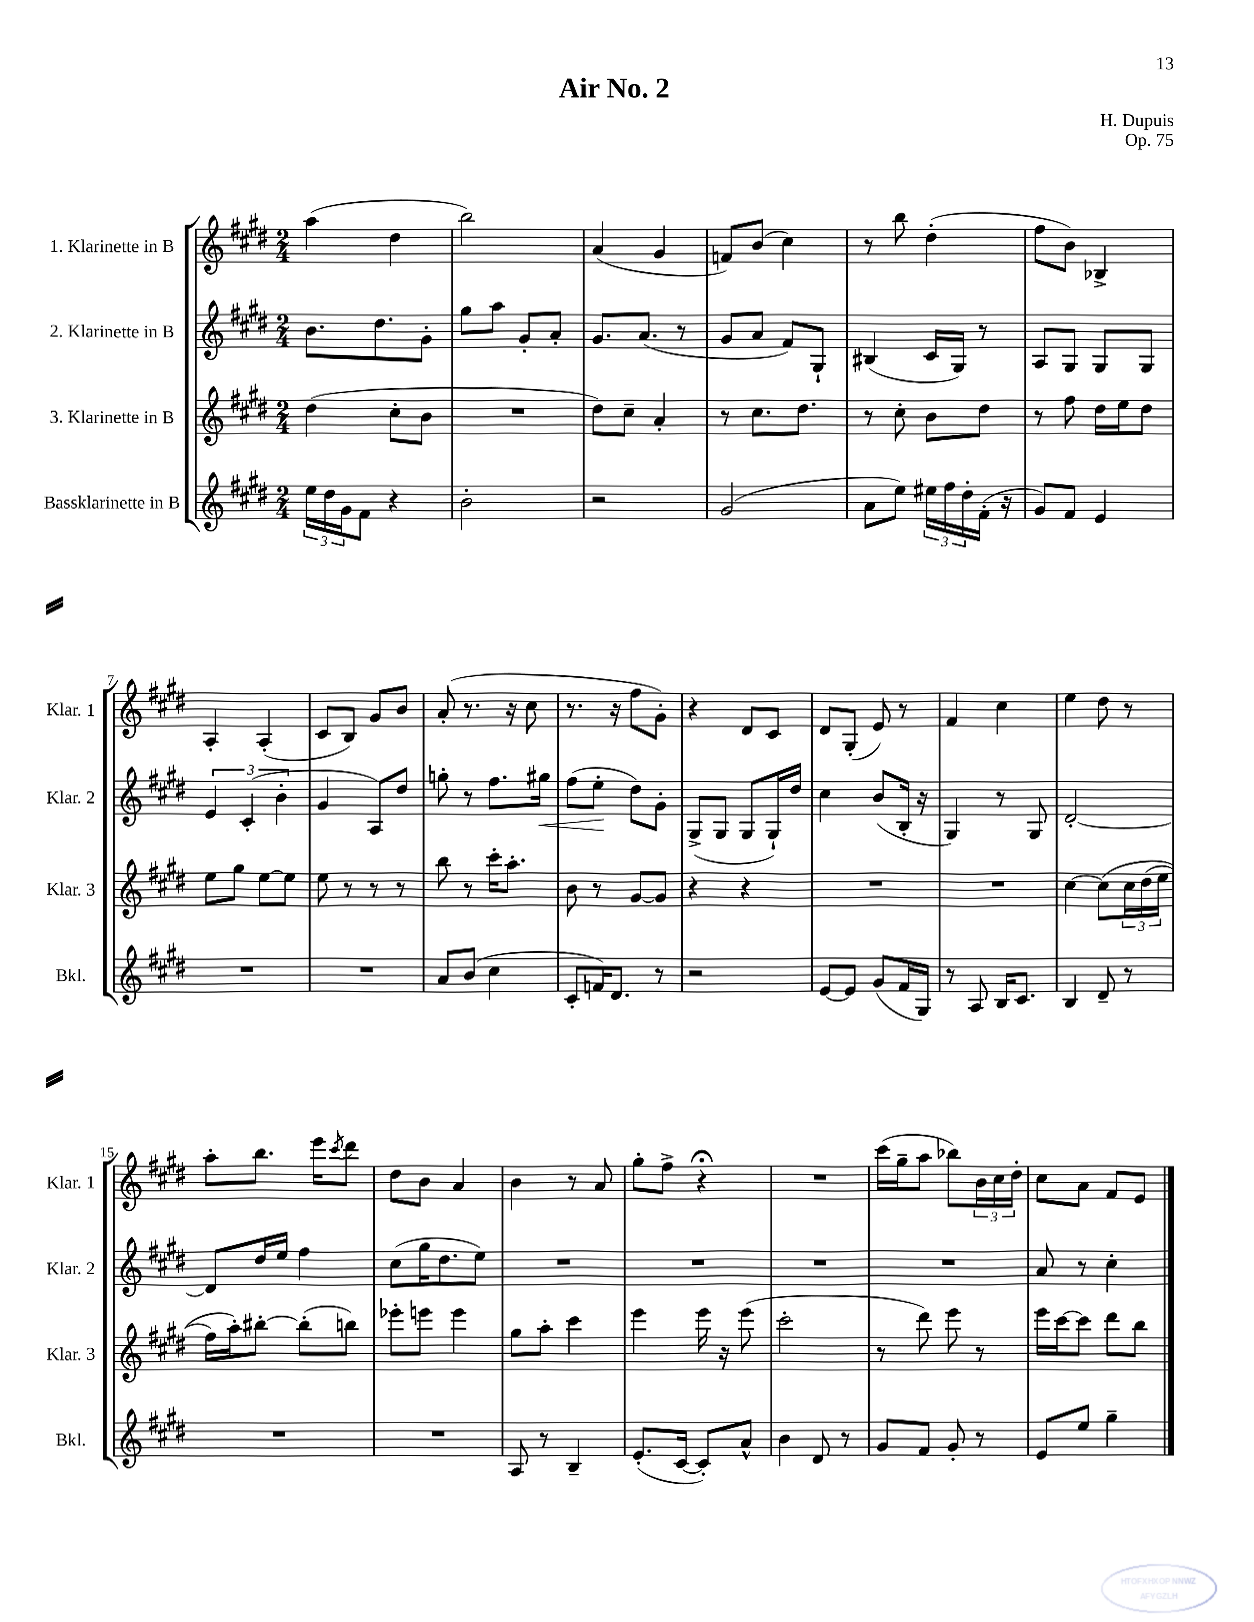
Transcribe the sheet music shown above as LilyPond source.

\header { title = "Air No. 2" composer = "H. Dupuis" opus = "Op. 75" }
<<
\new StaffGroup <<
\new Staff = "s0" \with { instrumentName = "1. Klarinette in B" shortInstrumentName = "Klar. 1" } {
    \clef treble \key e \major \numericTimeSignature \time 2/4
    a''4( dis''4 |
    b''2) |
    a'4( gis'4 |
    f'8) b'8( cis''4) |
    r8 b''8 dis''4-.( |
    fis''8 b'8) bes4-> |
    a4-. a4-.( |
    cis'8 b8) gis'8 b'8 |
    a'8-.( r8. r16 cis''8 |
    r8. r16 fis''8 gis'8-.) |
    r4 dis'8 cis'8 |
    dis'8 gis8-.( e'8) r8 |
    fis'4 cis''4 |
    e''4 dis''8 r8 |
    a''8-. b''8. e'''16 \acciaccatura { cis'''8 } dis'''8 |
    dis''8 b'8 a'4 |
    b'4 r8 a'8 |
    gis''8-. fis''8-> r4\fermata |
    R2 |
    cis'''16( gis''16-- a''8 bes''8) \tuplet 3/2 { b'16 cis''16 dis''16-. } |
    cis''8 a'8 fis'8 e'8 \bar "|." |
}
\new Staff = "s1" \with { instrumentName = "2. Klarinette in B" shortInstrumentName = "Klar. 2" } {
    \clef treble \key e \major \numericTimeSignature \time 2/4
    b'8. dis''8. gis'8-. |
    gis''8 a''8 gis'8-. a'8-. |
    gis'8. a'8.( r8 |
    gis'8 a'8 fis'8) gis8-! |
    bis4( cis'16 gis16) r8 |
    a8 gis8 gis8 gis8 |
    \tuplet 3/2 { e'4 cis'4-.( b'4-. } |
    gis'4 a8) dis''8 |
    g''8-. r8 fis''8. gis''16\< |
    fis''8( e''8-.\! dis''8) gis'8-. |
    gis8->( gis8 gis8 gis16-!) dis''16 |
    cis''4 b'8( b16-. r16 |
    gis4) r8 gis8 |
    dis'2~-. |
    dis'8 dis''16 e''16 fis''4 |
    cis''8( gis''16 dis''8. e''8) |
    R2 |
    R2 |
    R2 |
    R2 |
    a'8 r8 cis''4-. \bar "|." |
}
\new Staff = "s2" \with { instrumentName = "3. Klarinette in B" shortInstrumentName = "Klar. 3" } {
    \clef treble \key e \major \numericTimeSignature \time 2/4
    dis''4( cis''8-. b'8 |
    R2 |
    dis''8) cis''8-- a'4-. |
    r8 cis''8. dis''8. |
    r8 cis''8-. b'8 dis''8 |
    r8 fis''8 dis''16 e''16 dis''8 |
    e''8 gis''8 e''8~ e''8 |
    e''8 r8 r8 r8 |
    b''8 r8 cis'''16-. a''8.-. |
    b'8 r8 gis'8~ gis'8 |
    r4 r4 |
    R2 |
    R2 |
    cis''4~ cis''8\( \tuplet 3/2 { cis''16 dis''16( e''16 } |
    fis''16) a''16-.\) bis''8~-. bis''8-.( b''8) |
    ees'''8-. e'''8 e'''4 |
    gis''8 a''8-. cis'''4 |
    e'''4 e'''16 r16 e'''8( |
    cis'''2-. |
    r8 dis'''8) e'''8 r8 |
    e'''16 cis'''16~ cis'''8 dis'''8 b''8 \bar "|." |
}
\new Staff = "s3" \with { instrumentName = "Bassklarinette in B" shortInstrumentName = "Bkl." } {
    \clef treble \key e \major \numericTimeSignature \time 2/4
    \tuplet 3/2 { e''16 dis''16 gis'16 } fis'8 r4 |
    b'2-. |
    r2 |
    gis'2( |
    a'8 e''8) \tuplet 3/2 { eis''16 fis''16 dis''16-. } fis'16-.( r16 |
    gis'8) fis'8 e'4 |
    R2 |
    R2 |
    a'8 b'8( cis''4 |
    cis'8-. f'16) dis'8. r8 |
    r2 |
    e'8~ e'8 gis'8( fis'16 gis16) |
    r8 a8 b16 cis'8. |
    b4 dis'8-- r8 |
    R2 |
    R2 |
    a8 r8 b4-- |
    e'8.-.( cis'16~ cis'8-.) a'8-^ |
    b'4 dis'8 r8 |
    gis'8 fis'8 gis'8-. r8 |
    e'8 e''8 gis''4-- \bar "|." |
}
>>
>>
